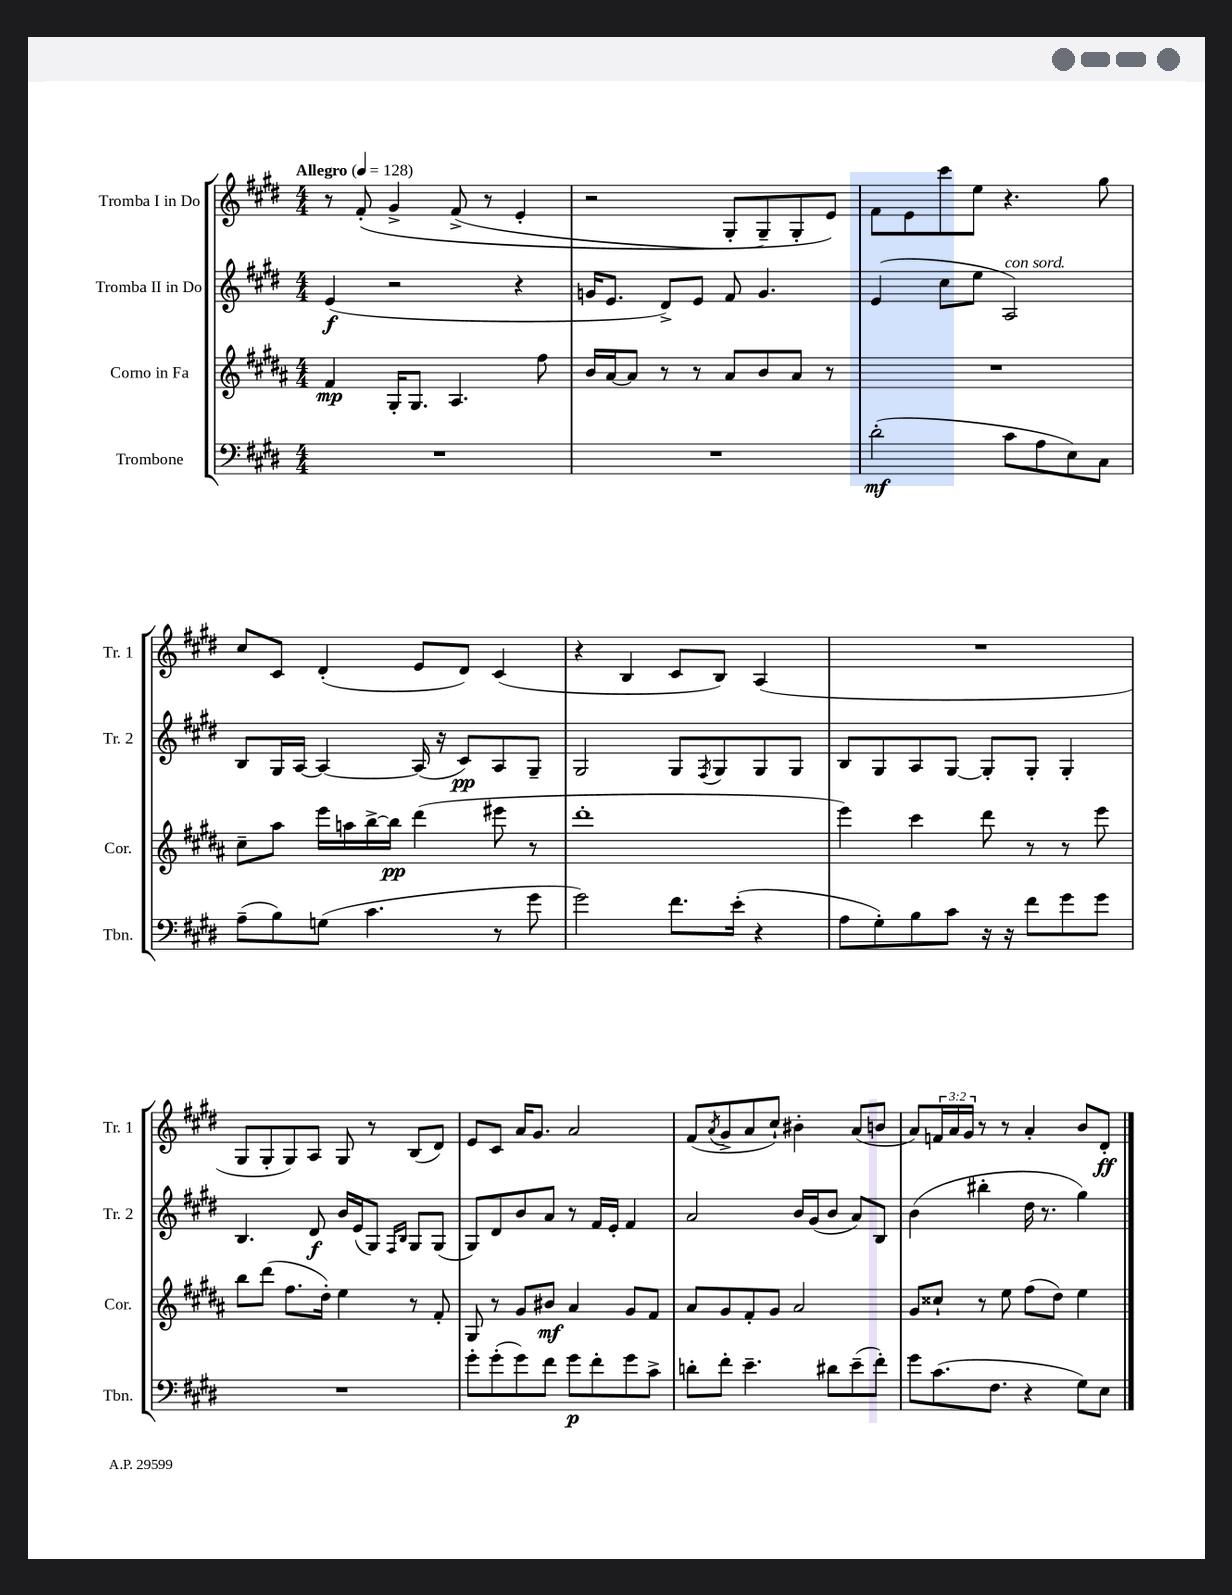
<<
\new StaffGroup <<
\new Staff = "s0" \with { instrumentName = "Tromba I in Do" shortInstrumentName = "Tr. 1" } {
    \clef treble \key e \major \numericTimeSignature \time 4/4 \override Staff.TupletNumber.text = #tuplet-number::calc-fraction-text \tempo "Allegro" 4 = 128
    r8 fis'8-.\( gis'4-> fis'8->( r8 e'4-. |
    r2 gis8-. gis8--) gis8-. e'8\) |
    fis'8 e'8 cis'''8 e''8 r4. gis''8 |
    cis''8 cis'8 dis'4-.( e'8 dis'8) cis'4( |
    r4 b4 cis'8 b8) a4( |
    R1 |
    gis8 gis8-. gis8) a8 gis8 r8 b8( dis'8) |
    e'8 cis'8 a'16 gis'8. a'2 |
    fis'8( \acciaccatura { a'8 } gis'8-> a'8 cis''8-!) bis'4-. a'8( b'8 |
    a'8) \tuplet 3/2 { f'16 a'16 gis'16 } r8 r8 a'4-. b'8 dis'8-.\ff \bar "|." |
}
\new Staff = "s1" \with { instrumentName = "Tromba II in Do" shortInstrumentName = "Tr. 2" } {
    \clef treble \key e \major \numericTimeSignature \time 4/4
    e'4\f( r2 r4 |
    g'16 e'8. dis'8->) e'8 fis'8 g'4. |
    e'4( cis''8 e''8 a2^\markup { \italic "con sord." }) |
    b8 gis16 a16~ a4~ a16( r16 cis'8\pp) a8 gis8-- |
    gis2 gis8 \acciaccatura { fis8 } gis8 gis8 gis8 |
    b8 gis8 a8 gis8~ gis8-. gis8-. gis4-. |
    b4. dis'8\f b'16 e'16( gis8) \grace { fis16 b16 } gis8 gis8( |
    gis8) dis'8 b'8 a'8 r8 fis'16 e'16-. fis'4 |
    a'2 b'16 gis'16( b'8 a'8) b8 |
    b'4( bis''4-. dis''16 r8. gis''4) \bar "|." |
}
\new Staff = "s2" \with { instrumentName = "Corno in Fa" shortInstrumentName = "Cor." } {
    \clef treble \key b \major \numericTimeSignature \time 4/4
    fis'4\mp gis16-. gis8. ais4. fis''8 |
    b'16 ais'16~ ais'8 r8 r8 ais'8 b'8 ais'8 r8 |
    R1 |
    cis''8-- ais''8 e'''16 a''16 b''16~-> b''16\pp dis'''4( eis'''8 r8 |
    dis'''1-. |
    e'''4) cis'''4 dis'''8 r8 r8 e'''8 |
    b''8 dis'''8( fis''8. dis''16-.) e''4 r8 fis'8-. |
    gis8 r8 gis'8 bis'8\mf ais'4 gis'8 fis'8 |
    ais'8 gis'8 fis'8-. gis'8 ais'2 |
    gis'8 cisis''8-! r8 e''8 fis''8( dis''8) e''4 \bar "|." |
}
\new Staff = "s3" \with { instrumentName = "Trombone" shortInstrumentName = "Tbn." } {
    \clef bass \key e \major \numericTimeSignature \time 4/4
    R1 |
    R1 |
    dis'2-.\mf( cis'8 a8 e8) cis8 |
    a8--( b8) g8( cis'4. r8 gis'8 |
    gis'2) fis'8. e'16-.( r4 |
    a8 gis8-.) b8 cis'8 r16 r16 fis'8 gis'8 gis'8 |
    R1 |
    gis'8-. gis'8-.( gis'8) fis'8 gis'8\p fis'8-. gis'8 cis'8-> |
    d'8-. fis'8-. e'4.-- dis'8 e'8--( fis'8-.) |
    gis'8 cis'8.( fis8. r4 gis8) e8 \bar "|." |
}
>>
>>
\layout { \context { \Score \remove "Bar_number_engraver" } }
